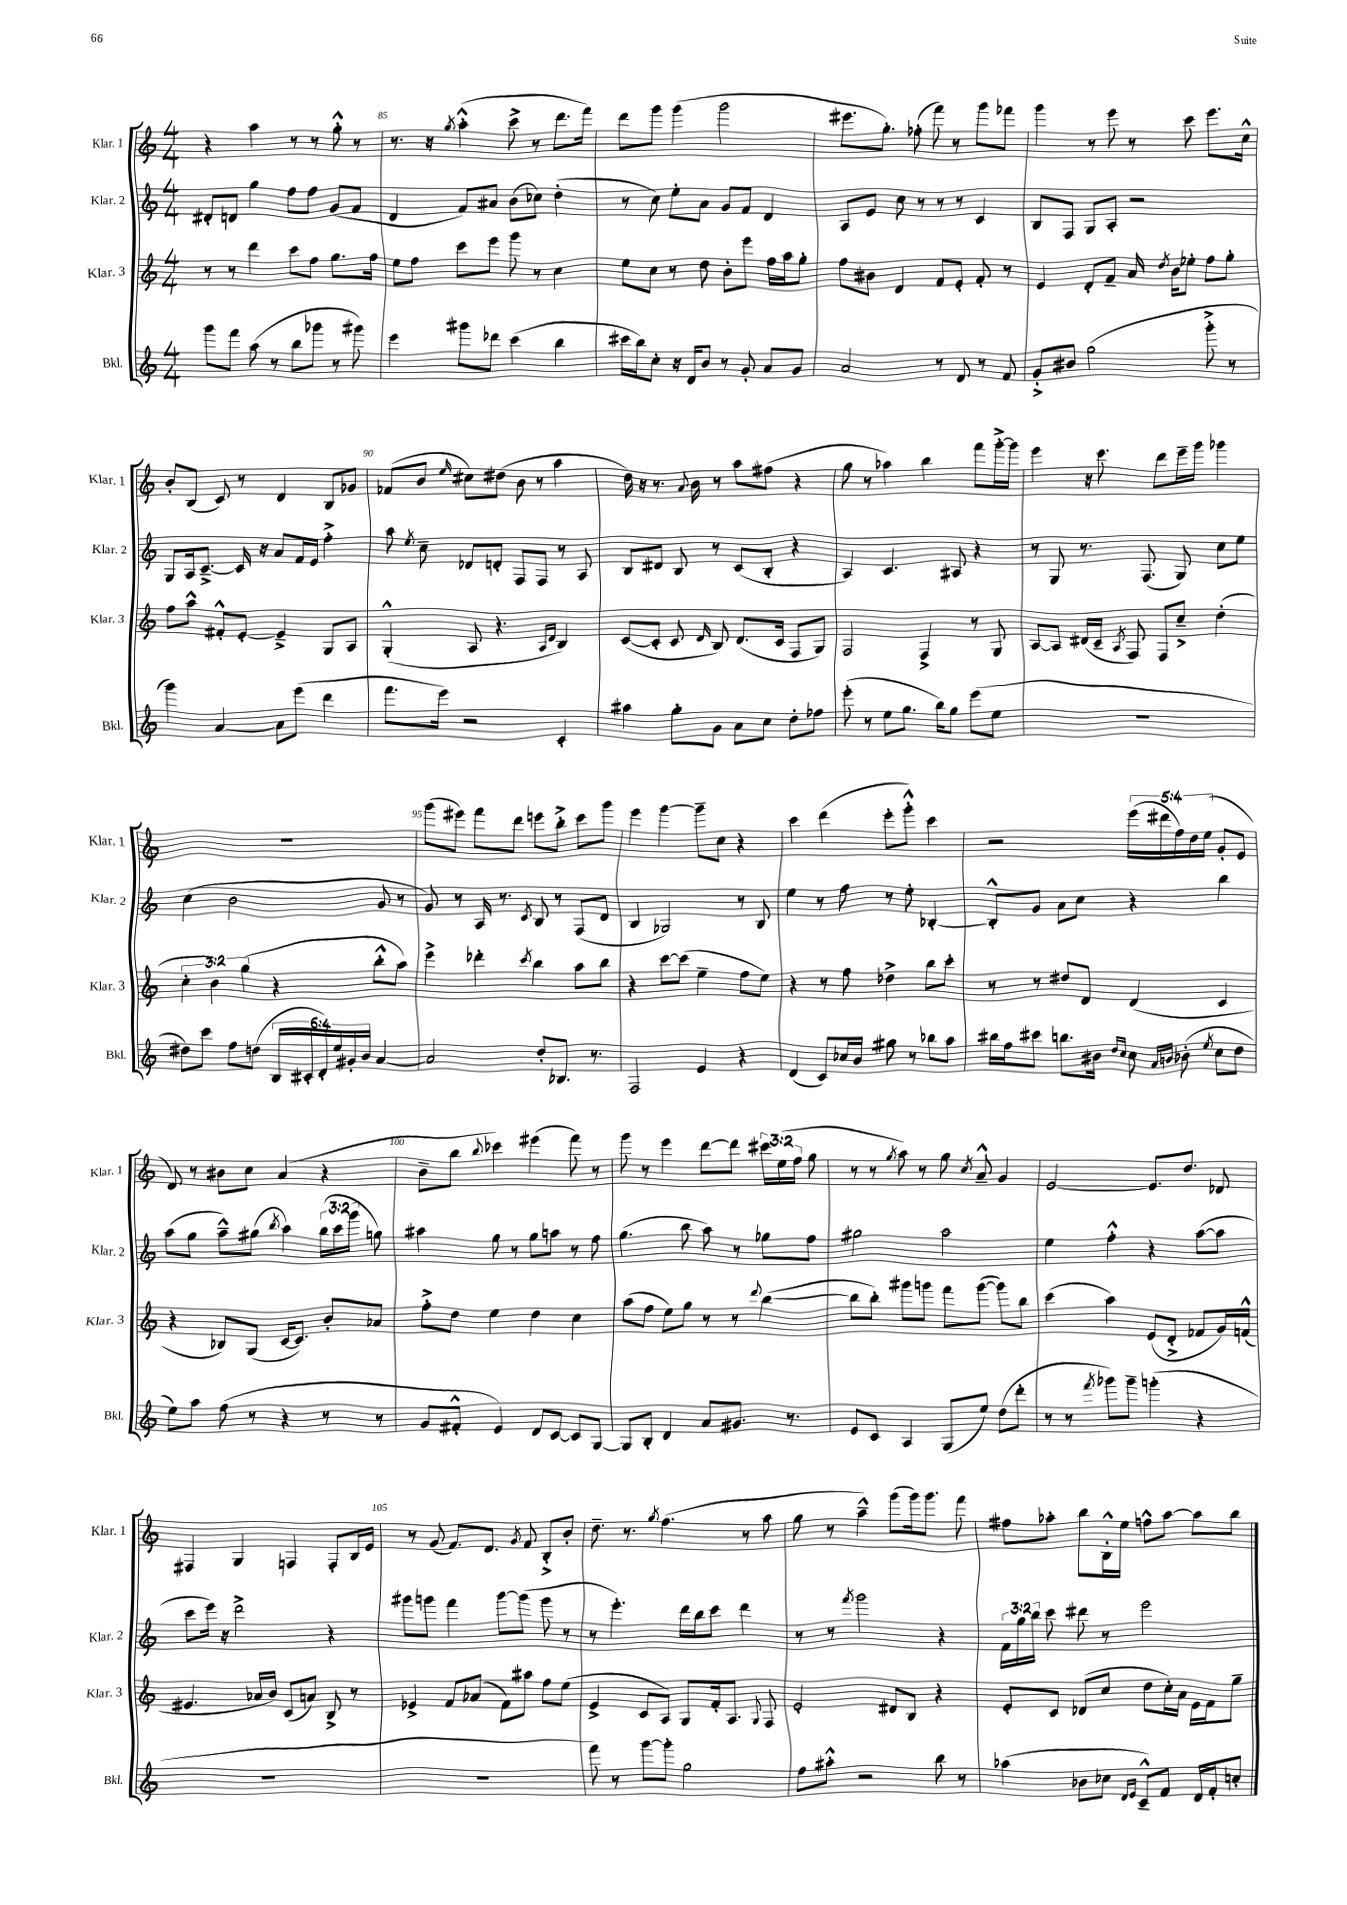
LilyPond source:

<<
\new StaffGroup <<
\new Staff = "s0" \with { instrumentName = "Klar. 1" shortInstrumentName = "Klar. 1" } {
    \clef treble \key c \major \numericTimeSignature \time 4/4 \override Staff.TupletNumber.text = #tuplet-number::calc-fraction-text
    \autoBeamOff r4 a''4 r8 r8 g''8-.-^ r8 |
    r8. r16 \acciaccatura { g''8 } a''4-.-^( c'''8-> r8 d'''8.[ f'''16]) |
    d'''8[ g'''8] g'''4( g'''2 |
    eis'''8.[ g''8.]-.) fes''8-.( f'''8) r8 g'''8[ fes'''8] |
    g'''4 r8 e'''8 r8 c'''8 e'''8.[ c''16]-^ |
    b'8[-. b8]( c'8) r8 d'4 b8[ ges'8] |
    fes'8[( b'8] \grace { e''16 } cis''8[) dis''8]( b'8 r8 a''4 |
    d''16) r16 r8. \appoggiatura { a'8 } b'16 r8 a''8[ fis''8]( r4 |
    g''8 r8 aes''4) b''4 f'''8[ g'''16~-.-> g'''16] |
    e'''4 r16 c'''8. d'''8[ e'''16-- g'''16] ges'''4 |
    R1 |
    g'''8[( eis'''8]) f'''8[ d'''8] e'''8[ b''8]-.-> c'''8[ g'''8] |
    e'''4 g'''4~ g'''8[-- c''8] r4 |
    c'''4 d'''4( e'''8[-. g'''8]-.-^) c'''4 |
    r2 \tuplet 5/4 { e'''16[( dis'''16 f''16) d''16 e''16]( } g'8[-. e'8] |
    d'8) r8 bis'8[ c''8] a'4( r4 |
    b'8[-- b''8] \appoggiatura { b''8 } ces'''4) eis'''4( f'''8) r8 |
    g'''8 r8 e'''4 d'''8[~ d'''8] \tuplet 3/2 { cis'''16[ e''16( f''16] } g''8 |
    r8 r8 \acciaccatura { g''8 } a''8) r8 g''8 \acciaccatura { c''8 } a'8---^ g'4 |
    e'2~ e'8.[ d''8.] des'8 |
    fis4 g4 f4 f8[-. b16 e'16] |
    r8 g'8( f'8.[) d'8.] \acciaccatura { g'8 } f'8 b8[-.-> b'8]-. |
    d''8.-- r8. \acciaccatura { g''8 } f''4.( r8 a''8 |
    g''8 r8 a''4---^) g'''8[( g'''16) g'''8.] f'''8 |
    fis''8[ aes''8]-. b''8[ b16-.-^ e''16] f''8[-^ aes''8]~ aes''8[ b''8] \bar "|." |
}
\new Staff = "s1" \with { instrumentName = "Klar. 2" shortInstrumentName = "Klar. 2" } {
    \clef treble \key c \major \numericTimeSignature \time 4/4 \override Staff.TupletNumber.text = #tuplet-number::calc-fraction-text
    \autoBeamOff dis'8[-. d'8] g''4 f''8[ f''8] g'8[( f'8] |
    d'4 f'8[) ais'8] b'8[( ces''8]) d''4-.( |
    r8 c''8) e''8[-. a'8] g'8[ f'8] d'4 |
    a8[ e'8] c''8 r8 r8 r8 c'4 |
    b8[ f8] g8[ a8]-. r2 |
    g8[ a16 c'8.]~---> c'16 r16 a'8[ f'16 e'16] f''4-.-> |
    a''8 \acciaccatura { e''8 } c''8-- des'8[ d'8]-. f8[ f8] r8 a8 |
    b8[ dis'8] b8 r8 c'8[( b8]-. r4 |
    a4) c'4. ais8 r4 |
    r8 g8 r8. f8.( g8) c''8[ e''8] |
    c''4( b'2 g'8 r8 |
    g'8) r8 a16 r8. \acciaccatura { c'8 } b8 r8 f8[( d'8] |
    b4 ges2) r8 b8 |
    e''4 r8 f''8 r8 e''8-. bes4~-. |
    bes8[-.-^ g'8] a'8[ c''8] r4 b''4 |
    a''8[( g''8] a''8[---^) gis''8]( \acciaccatura { b''8 } a''4) \tuplet 3/2 { b''16[( c'''16 g'''16] } g''8) |
    ais''4 g''8 r8 g''8[ a''8] r8 f''8 |
    g''4.( b''8 a''8) r8 ges''8[ f''8] |
    gis''2 a''2 |
    e''4 f''4-.-^ r4 a''8[~( a''8] |
    c'''8[ e'''16]) r16 d'''2-> r4 |
    gis'''8[ g'''8] f'''4 g'''8[~ g'''8]( g'''8 r8 |
    r8 e'''4.-.) d'''16[ b''16 c'''8] d'''4 |
    r8 r8 \acciaccatura { f'''8 } g'''2 r4 |
    \tuplet 3/2 { f'16[ g''16 b''16] } c'''8 dis'''8 r8 e'''2 \bar "|." |
}
\new Staff = "s2" \with { instrumentName = "Klar. 3" shortInstrumentName = "Klar. 3" } {
    \clef treble \key c \major \numericTimeSignature \time 4/4 \override Staff.TupletNumber.text = #tuplet-number::calc-fraction-text
    \autoBeamOff r8 r8 d'''4 c'''8[ f''8] g''8.[ f''16] |
    e''8[ f''8] c'''8[ e'''8] g'''8 r8 c''4 |
    e''8[ c''8] r8 d''8 b'8[-. e'''8] f''16[ a''16 g''8]-. |
    f''8[ bis'8] d'4 f'8[ e'8]-. f'8-. r8 |
    e'4 d'8[-. f'8]-- a'16 \acciaccatura { d''8 } b'16[ ees''8]-. f''8[ g''8]-. |
    f''8[ a''8]-^ fis'8[-.-^ e'8]~-. e'4---> g8[ a8] |
    g4-.-^( a8 r4. \grace { a16[ d'16] } b4) |
    c'8[~( c'8]-. c'8 \grace { d'16 } b8) d'8.[( c'16] f8[ g8]) |
    f2 f4-> r8 g8 |
    a8[~ a8] dis'16[( c'16]-- \acciaccatura { a8 } f8) f8[ c''8]---> d''4-.( |
    \tuplet 3/2 { c''4-. b'4) g''4( } r4 b''8[-.-^ a''8]) |
    e'''4-> des'''4-. \acciaccatura { c'''8 } b''4 a''8[ b''8] |
    r4 c'''8[~ c'''8]( e''4-- f''8[ e''8]) |
    r4 r8 f''8 des''4-> b''8[ c'''8]-. |
    r8 r8 dis''8[ d'8] d'4( c'4 |
    r4 bes8[) g8]( c'16[~ c'8.]) b'8[-. aes'8] |
    f''8[-.-> d''8] e''4 d''4 c''4 |
    a''8[( f''8] e''8[) g''8] r8 r8 \appoggiatura { d'''8 } b''4~( |
    b''8[ b''8]-.) gis'''8[ g'''8] f'''8[ g'''8]~( g'''8[) b''8] |
    c'''4( a''4) e'8[( d'8]-.-> fes'8[ g'16) f'16]-^( |
    eis'4. aes'16[ b'16]) c'8[( a'8]) b8-> r8 |
    ees'4-> f'8[ aes'8]( f'8[) ais''8] f''8[ e''8]( |
    e'4-> c'8[ a8]) g8[ f'16-. a8.] \appoggiatura { g8 } f8 |
    e'2-. dis'8[ b8] r4 |
    e'8[-. c'8] des'8[( c''8] d''8[ c''16-.) a'16] e'16[ f'16 g''8]-- \bar "|." |
}
\new Staff = "s3" \with { instrumentName = "Bkl." shortInstrumentName = "Bkl." } {
    \clef treble \key c \major \numericTimeSignature \time 4/4 \override Staff.TupletNumber.text = #tuplet-number::calc-fraction-text
    \autoBeamOff g'''8[ f'''8] a''8( r8 b''8[ ges'''8] r8 gis'''8) |
    e'''4 gis'''8[ des'''8] c'''4( b''4 |
    cis'''16[ b''16) c''8]-. r16 d'16[ b'8] r8 g'8-. a'8[ g'8] |
    a'2 r8 d'8 r8 f'8 |
    g'8[-.-> bis'8] g''2( g'''8-.-> r8 |
    g'''4) a'4~ a'8[ e'''8]( d'''4 |
    f'''8.[ e'''16]) r2 c'4-. |
    ais''4 g''8[-. g'8] a'8[ c''8] d''8[-. fes''8] |
    e'''8-.( r8 e''8[ g''8.] b''16[) g''8] e'''8[( e''8] |
    R1 |
    dis''8[) c'''8] f''8[ d''8]( \tuplet 6/4 { b16[ cis'16-. d'16-.) e''16 gis'16-. b'16] } a'4~ |
    a'2 d''8[-. bes8.] r8. |
    f2 e'4 r4 |
    d'4( c'8[) ces''16 b'16] gis''8 r8 bes''8[ a''8] |
    bis''16[ f''16 cis'''8] b''8.[ bis'16] \grace { d''16[ c''16] } c''8 \grace { a'16[ b'16] } bes'8-.( \acciaccatura { e''8 } c''8[ d''8] |
    e''8[) a''8] f''8( r8 r4 r8 r8 |
    g'8[ fis'8]-.-^ e'4) d'8[ c'8]~ c'8[ g8]~ |
    g8[ b8]-. d'4 a'8[ gis'8.] r8. |
    e'8[ c'8] a4 g8[( e''8]) d''8[( d'''8]-. |
    r8 r8 \acciaccatura { f'''8 } ges'''8[) ges'''8]-- g'''4-.( r4 |
    R1 |
    R1 |
    f'''8) r8 g'''8[~ g'''8]-. g''2 |
    f''8[ ais''8]-.-^ r2 b''8 r8 |
    aes''4( bes'8[ ces''8] \grace { d'16[ e'16] } c'8[---^) f'8] d'16[ f'16-. c''8]-. \bar "|." |
}
>>
>>
\layout { \context { \Score currentBarNumber = #84 \override BarNumber.break-visibility = ##(#f #t #t) barNumberVisibility = #(every-nth-bar-number-visible 5) } }
